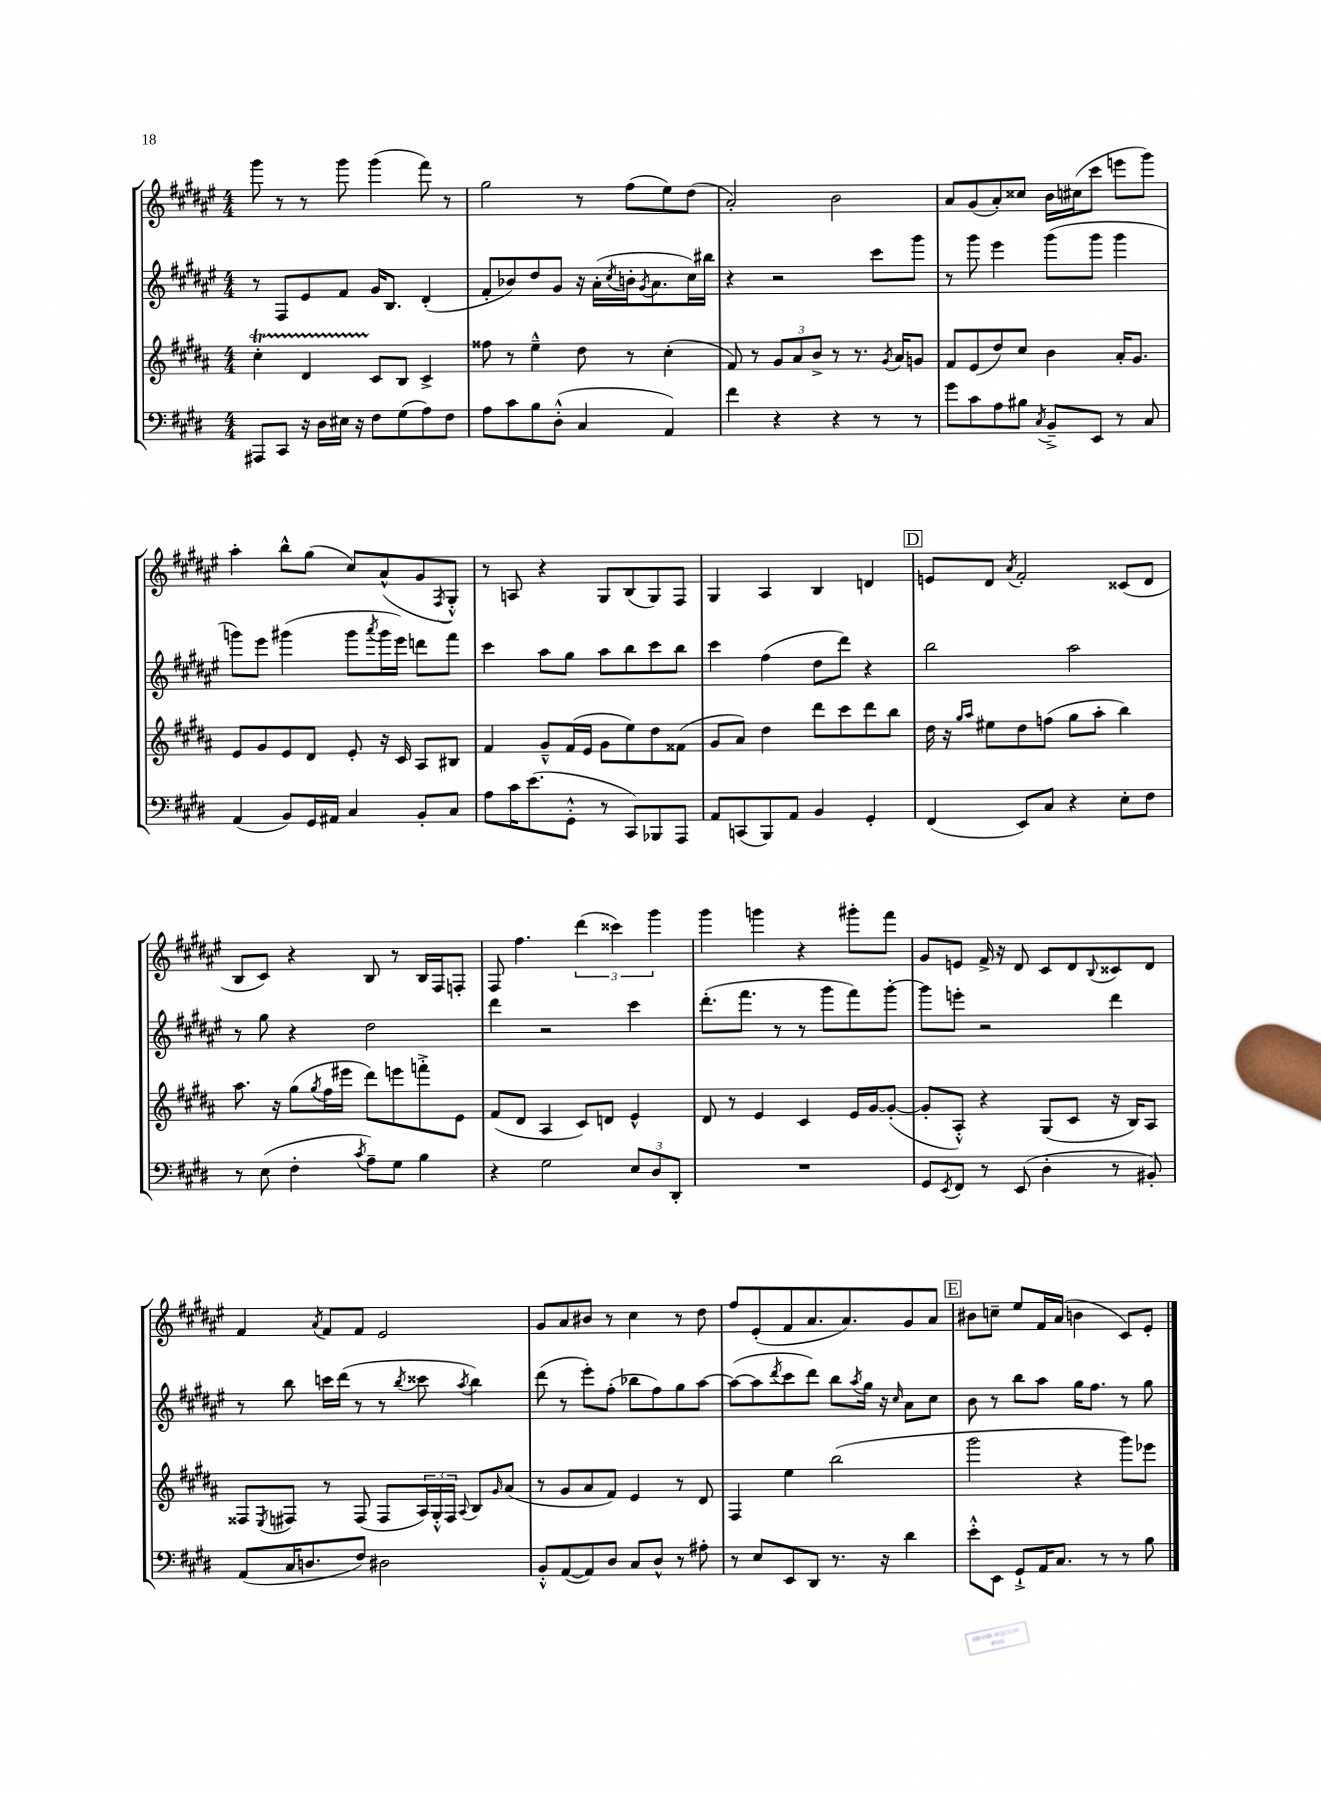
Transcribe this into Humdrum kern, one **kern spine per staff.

**kern	**kern	**kern	**kern
*part4	*part3	*part2	*part1
*staff4	*staff3	*staff2	*staff1
*clefF4	*clefG2	*clefG2	*clefG2
*k[f#c#g#d#]	*k[f#c#g#d#a#]	*k[f#c#g#d#a#e#]	*k[f#c#g#d#a#e#]
*M4/4	*M4/4	*M4/4	*M4/4
=22	=22	=22	=22
8AAA#X/L	4cc#T'\	8r	8ggg#\
8CC#/J	.	8F#/L	8r
16r	4d#TTT/	8e#/	8r
16D#\LL	.	.	.
16E#X\JJ	.	8f#/J	8ggg#\
16r	.	.	.
8F#\L	8c#/L	16g#/KL	(4ggg#\
.	.	8.B/J	.
(8G#\	8B/J	.	.
8A\)	4c#^/	(4d#'/	8fff#\)
8F#\J	.	.	8r
=23	=23	=23	=23
8A\L	8ff##X\	8f#'/L	2gg#\
8c#\	8r	8b-X/)	.
8B\	4ee~^^\	8dd#/	.
(8D#'^^\J	.	8g#/J	.
4C#/	8dd#\	16r	8r
.	.	(16a#'\LL	.
.	.	8qcc#/	.
.	8r	16bn'\J	(8ff#\L
.	.	8qg#/	.
.	.	8.a#\	.
4AA/)	(4cc#'\	.	8ee#\)
.	.	16cc#\L)	(8dd#\J
.	.	16bb#X\JJ	.
=24	=24	=24	=24
4f#\	8f#/)	4r	2a#'/)
.	8r	.	.
4r	12g#/L	2r	.
.	12a#/	.	.
.	12b^/J	.	.
4r	8r	.	2b\
.	8.r	.	.
8r	.	8ccc#\L	.
.	8qg#/	.	.
.	16a#/KL	.	.
8r	8gn/J	8ggg#\J	.
=25	=25	=25	=25
8g#\L	8f#/L	8r	8a#/L
8c#\	(8e/	8ggg#\	(8g#/
8A\	8dd#/)	4eee#\	8a#'/)
8B#X\J	8cc#/J	.	8cc##X/J
8qC#/	.	.	.
8BB~^/L	4b\	(8ggg#\L	16b\LL
.	.	.	(16cc#X\J
8EE/J	.	8ggg#\J	8ccc#\J
8r	16a#'/KL	4ggg#\	8eeen\L
.	8.g#/J	.	.
8C#/	.	.	8ggg#\J)
!!LO:LB:g=z
=26	=26	=26	=26
(4AA/	8e/L	8gggn\L)	4aa#'\
.	8g#/	8eee#\J	.
8BB/L)	8e/	(4ggg#X\	8bb^^\L
16GG#/L	8d#/J	.	(8gg#\J
16AA#X/JJ	.	.	.
4C#/	8e'/	8ggg#\L	8cc#/L)
.	.	8qaaa#/	.
.	16r	16ggg#\L	(8a#^^/
.	16c#/	16eee#\JJ)	.
8BB'/L	8A#/L	8dddn\L	8g#/
.	.	.	8qF#/
8C#/J	8B#X/J	8fff#\J	8G#'^^/J)
=27	=27	=27	=27
8A\L	4f#/	4ccc#\	8r
16c#\K	.	.	8An/
(8.e\	.	.	.
.	8g#~^^/L	8aa#\L	4r
8GG#'^^\J	(16f#/L	8gg#\J	.
.	16e/JJ	.	.
8r	8g#\L	8aa#\L	8G#/L
8CC#/L)	8ee\)	8bb\	(8B/
8BBB-X/	8dd#\	8ccc#\	8G#/)
8AAA/J	(8f##X\J	8bb\J	8F#/J
=28	=28	=28	=28
8AA/L	8g#/L	4ccc#\	4G#/
(8CCn/	8a#/J)	.	.
8BBB/)	4dd#\	(4ff#\	4A#/
8AA/J	.	.	.
4BB/	8ddd#\L	8dd#\L	4B/
.	8ccc#\	8ddd#\J)	.
4GG#'/	8ddd#\	4r	4dn/
.	8bb\J	.	.
!!LO:REH:place=s1:t=D
=29	=29	=29	=29
(4FF#/	16dd#\	2bb\	8en/L
.	16r	.	.
.	16qqgg#/LL	.	.
.	16qqaa#/JJ	.	.
.	8ee#X\L	.	8d#/J
.	.	.	8qa#/
8EE/L)	8dd#\	.	2f#'/
8C#/J	(8ffn\J	.	.
4r	8gg#\L	2aa#\	.
.	8aa#'\J	.	.
8E'\L	4bb\)	.	(8c##X/L
8F#\J	.	.	8d#/J
!!LO:LB:g=z
=30	=30	=30	=30
8r	8.aa#\	8r	8B/L
(8E\	.	8gg#\	8c#/J)
.	16r	.	.
4F#'\	(8gg#\L	4r	4r
.	8qgg#/	.	.
.	16ff#\L	.	.
.	16eee#X\JJ	.	.
8qc#/	.	.	.
8A~\L)	8ddd#\L)	2dd#\	8B/
8G#\J	8eeen\	.	8r
4B\	8fffn'^\	.	16B/LL
.	.	.	16F#/J
.	8e\J	.	8Fn'/J
=31	=31	=31	=31
4r	(8f#/L	4ddd#\	8F#/
.	8d#/J	.	4.ff#\
2G#\	4A#/	2r	.
.	8c#/L)	.	(6ddd#\
.	8dn/J	.	.
.	.	.	6ccc##X\)
12E/L	4e^^/	4ccc#\	.
12D#/	.	.	6ggg#\
12DD#'/J	.	.	.
=32	=32	=32	=32
1r	8d#/	(8.ddd#'\L	4ggg#\
.	8r	.	.
.	.	8.fff#\J	.
.	4e/	.	4gggn\
.	.	8r	.
.	4c#/	8r	4r
.	.	8ggg#\L	.
.	16e/LL	8fff#\)	8ggg#X'\L
.	[16g#/J	.	.
.	(8g#'/J_	[8ggg#'\J	8fff#\J
=33	=33	=33	=33
8GG#/L	8g#'/L]	8ggg#\L]	8g#/L
8qEE/	.	.	.
8FF#/J	8A#'^^/J)	8eeen'\J	8en/J
8r	4r	2r	16f#^/
.	.	.	16r
(8EE/	.	.	8d#/
4D#'\	(8G#/L	.	8c#/L
.	8c#/J	.	8d#/
.	.	.	8qqB/
8r	16r	4ddd#\	8c##X/
.	16B/KL)	.	.
8BB#X'/)	8A#/J	.	8d#/J
!!LO:LB:g=z
=34	=34	=34	=34
(8AA/L	8F##X/L	8r	4f#/
.	8qE/	.	.
16C#/K	8F#X/J	8bb\	.
8.Dn/	.	.	.
.	.	.	8qa#/
.	8r	16cccn\LL	8f#/L
.	.	(16ddd#\JJ	.
8F#/J)	(8F#/	8r	8f#/J
2D#X\	8F#/L	8r	2e#/
.	.	8qbb/	.
.	24A#/L)	8ccc##X\	.
.	24G#'^^/	.	.
.	24F#/JJ	.	.
.	8qqA#/	8qaa#/	.
.	8B/L	4bb\)	.
.	16qqg#/	.	.
.	(8a#/J	.	.
=35	=35	=35	=35
8BB'^^/L	8r	(8ddd#\	8g#/L
([8AA/	8g#/L	8r	8a#/
8AA/])	8a#/	8eee#'\L)	8b#X/J
8D#/J	8f#/J)	(8ff#'\J	8r
8C#/L	4e/	8bb-X\L	4cc#\
8D#^^/J	.	8ff#\)	.
8r	8r	8gg#\	8r
8A#X'\	8d#/	[8aa#\J	8dd#\
=36	=36	=36	=36
8r	4F#/	(8aa#\L_	8ff#/L
8E/L	.	8aa#\]	(8e#'/
.	.	8qddd#/	.
8EE/	4ee\	8ccc#\	8f#/
8DD#/J	.	8ddd#\J)	8.a#/
8.r	(2bb\	8bb\L	.
.	.	.	8.a#/)
.	.	8qaa#/	.
.	.	16gg#\Jk	.
16r	.	16r	.
.	.	16qqcc#/	.
4d#\	.	8a#\L	8g#/
.	.	8cc#\J	8a#/J
!!LO:REH:place=s1:t=E
=37	=37	=37	=37
8e'^^\L	2ggg#\	8b\	8b#X\L
8EE\J	.	8r	8ccn~\J
8GG#`^/L	.	8bb\L	8ee#/L
16AA/K	.	8aa#\J	16f#/L
8.C#/J	.	.	(16a#/JJ
.	4r	16gg#\KL	4bn\
.	.	8.ff#\J	.
8r	.	.	.
8r	8ggg#\L)	8r	8c#/L)
8B\	8eee-X\J	8gg#\	8e#'/J
==	==	==	==
*-	*-	*-	*-
